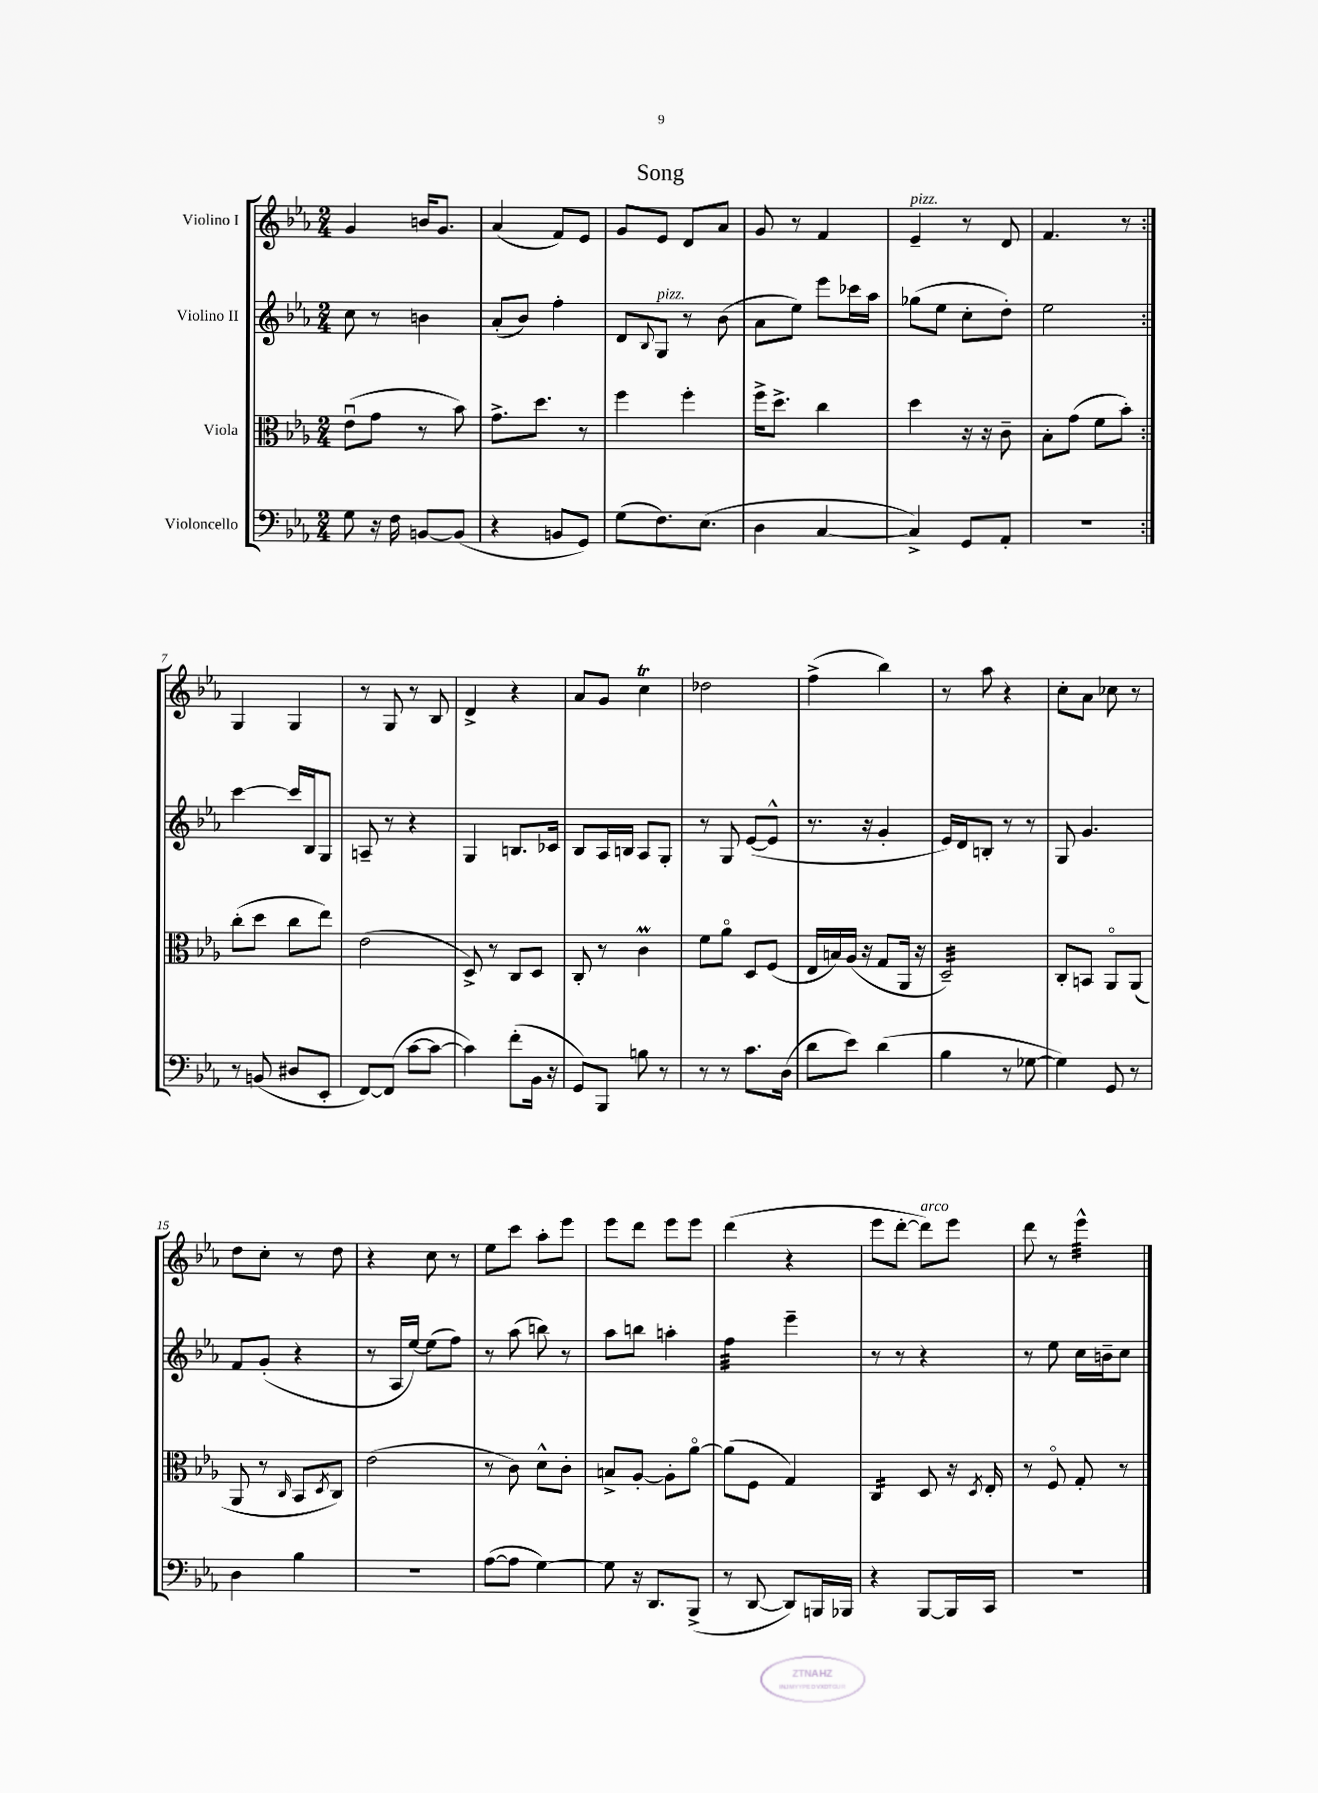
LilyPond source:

\header { title = "Song" }
<<
\new StaffGroup <<
\new Staff = "s0" \with { instrumentName = "Violino I" } {
    \clef treble \key ees \major \numericTimeSignature \time 2/4
    \repeat volta 2 { g'4 b'16 g'8. |
    aes'4( f'8) ees'8 |
    g'8 ees'8 d'8 aes'8 |
    g'8 r8 f'4 |
    ees'4--^\markup { \italic "pizz." } r8 d'8 |
    f'4. r8 | }
    g4 g4 |
    r8 g8 r8 bes8 |
    d'4-> r4 |
    aes'8 g'8 c''4\trill |
    des''2 |
    f''4->( bes''4) |
    r8 aes''8 r4 |
    c''8-. aes'8 ces''8 r8 |
    d''8 c''8-. r8 d''8 |
    r4 c''8 r8 |
    ees''8 c'''8 aes''8-. ees'''8 |
    ees'''8 d'''8 ees'''8 ees'''8 |
    d'''4( r4 |
    ees'''8 d'''8~-. d'''8^\markup { \italic "arco" }) ees'''8 |
    d'''8 r8 ees'''4:32-^ \bar "|." |
}
\new Staff = "s1" \with { instrumentName = "Violino II" } {
    \clef treble \key ees \major \numericTimeSignature \time 2/4
    \repeat volta 2 { c''8 r8 b'4 |
    aes'8-.( bes'8) f''4-. |
    d'8 \appoggiatura { bes8 } g8^\markup { \italic "pizz." } r8 bes'8( |
    aes'8 ees''8) ees'''8 ces'''16 aes''16 |
    ges''8( ees''8 c''8-. d''8-.) |
    ees''2 | }
    c'''4~ c'''16 bes16 g8 |
    a8-- r8 r4 |
    g4 b8. ces'16 |
    bes8 aes16 b16 aes8 g8-. |
    r8 g8 ees'8~( ees'8-^ |
    r8. r16 g'4-. |
    ees'16) d'16 b8-. r8 r8 |
    g8 g'4. |
    f'8 g'8-.( r4 |
    r8 aes16 ees''16~) ees''8( f''8) |
    r8 aes''8( b''8) r8 |
    aes''8 b''8 a''4-. |
    f''4:32 ees'''4-- |
    r8 r8 r4 |
    r8 ees''8 c''16 b'16-- c''8 \bar "|." |
}
\new Staff = "s2" \with { instrumentName = "Viola" } {
    \clef alto \key ees \major \numericTimeSignature \time 2/4
    \repeat volta 2 { ees'8\downbow( g'8 r8 bes'8) |
    g'8.-> d''8. r8 |
    f''4 f''4-. |
    f''16-> d''8.-> c''4 |
    d''4 r16 r16 c'8-- |
    bes8-. g'8( f'8 bes'8-.) | }
    c''8-.( d''8 c''8 ees''8) |
    ees'2( |
    d8->) r8 c8 d8 |
    c8-. r8 c'4\prall |
    f'8 aes'8\flageolet d8 f8( |
    ees16 b16) aes16( r16 g8 aes,16 r16 |
    d2:32--) |
    c8-. b,8 aes,8\flageolet aes,8( |
    aes,8 r8 \grace { c16 } bes,8 \acciaccatura { d8 } c8) |
    ees'2( |
    r8 c'8) d'8-^ c'8-. |
    b8-> aes8~-. aes8-. aes'8~\flageolet |
    aes'8( f8 g4) |
    c4:16 d8 r16 \acciaccatura { d8 } ees16-. |
    r8 f8\flageolet g8-. r8 \bar "|." |
}
\new Staff = "s3" \with { instrumentName = "Violoncello" } {
    \clef bass \key ees \major \numericTimeSignature \time 2/4
    \repeat volta 2 { g8 r16 f16 b,8~ b,8( |
    r4 b,8 g,8) |
    g8( f8.) ees8.( |
    d4 c4~ |
    c4->) g,8 aes,8-. |
    r2 | }
    r8 b,8( dis8 ees,8-. |
    f,8~) f,8( c'8~ c'8~ |
    c'4) f'8-.( bes,16 r16 |
    g,8) bes,,8 b8 r8 |
    r8 r8 c'8. d16( |
    d'8 ees'8) d'4( |
    bes4 r8 ges8~ |
    ges4) g,8 r8 |
    d4 bes4 |
    r2 |
    aes8~( aes8 g4~) |
    g8 r16 d,8. bes,,8->( |
    r8 d,8~ d,8) b,,16 bes,,16 |
    r4 bes,,8~ bes,,16 c,16 |
    R2 \bar "|." |
}
>>
>>
